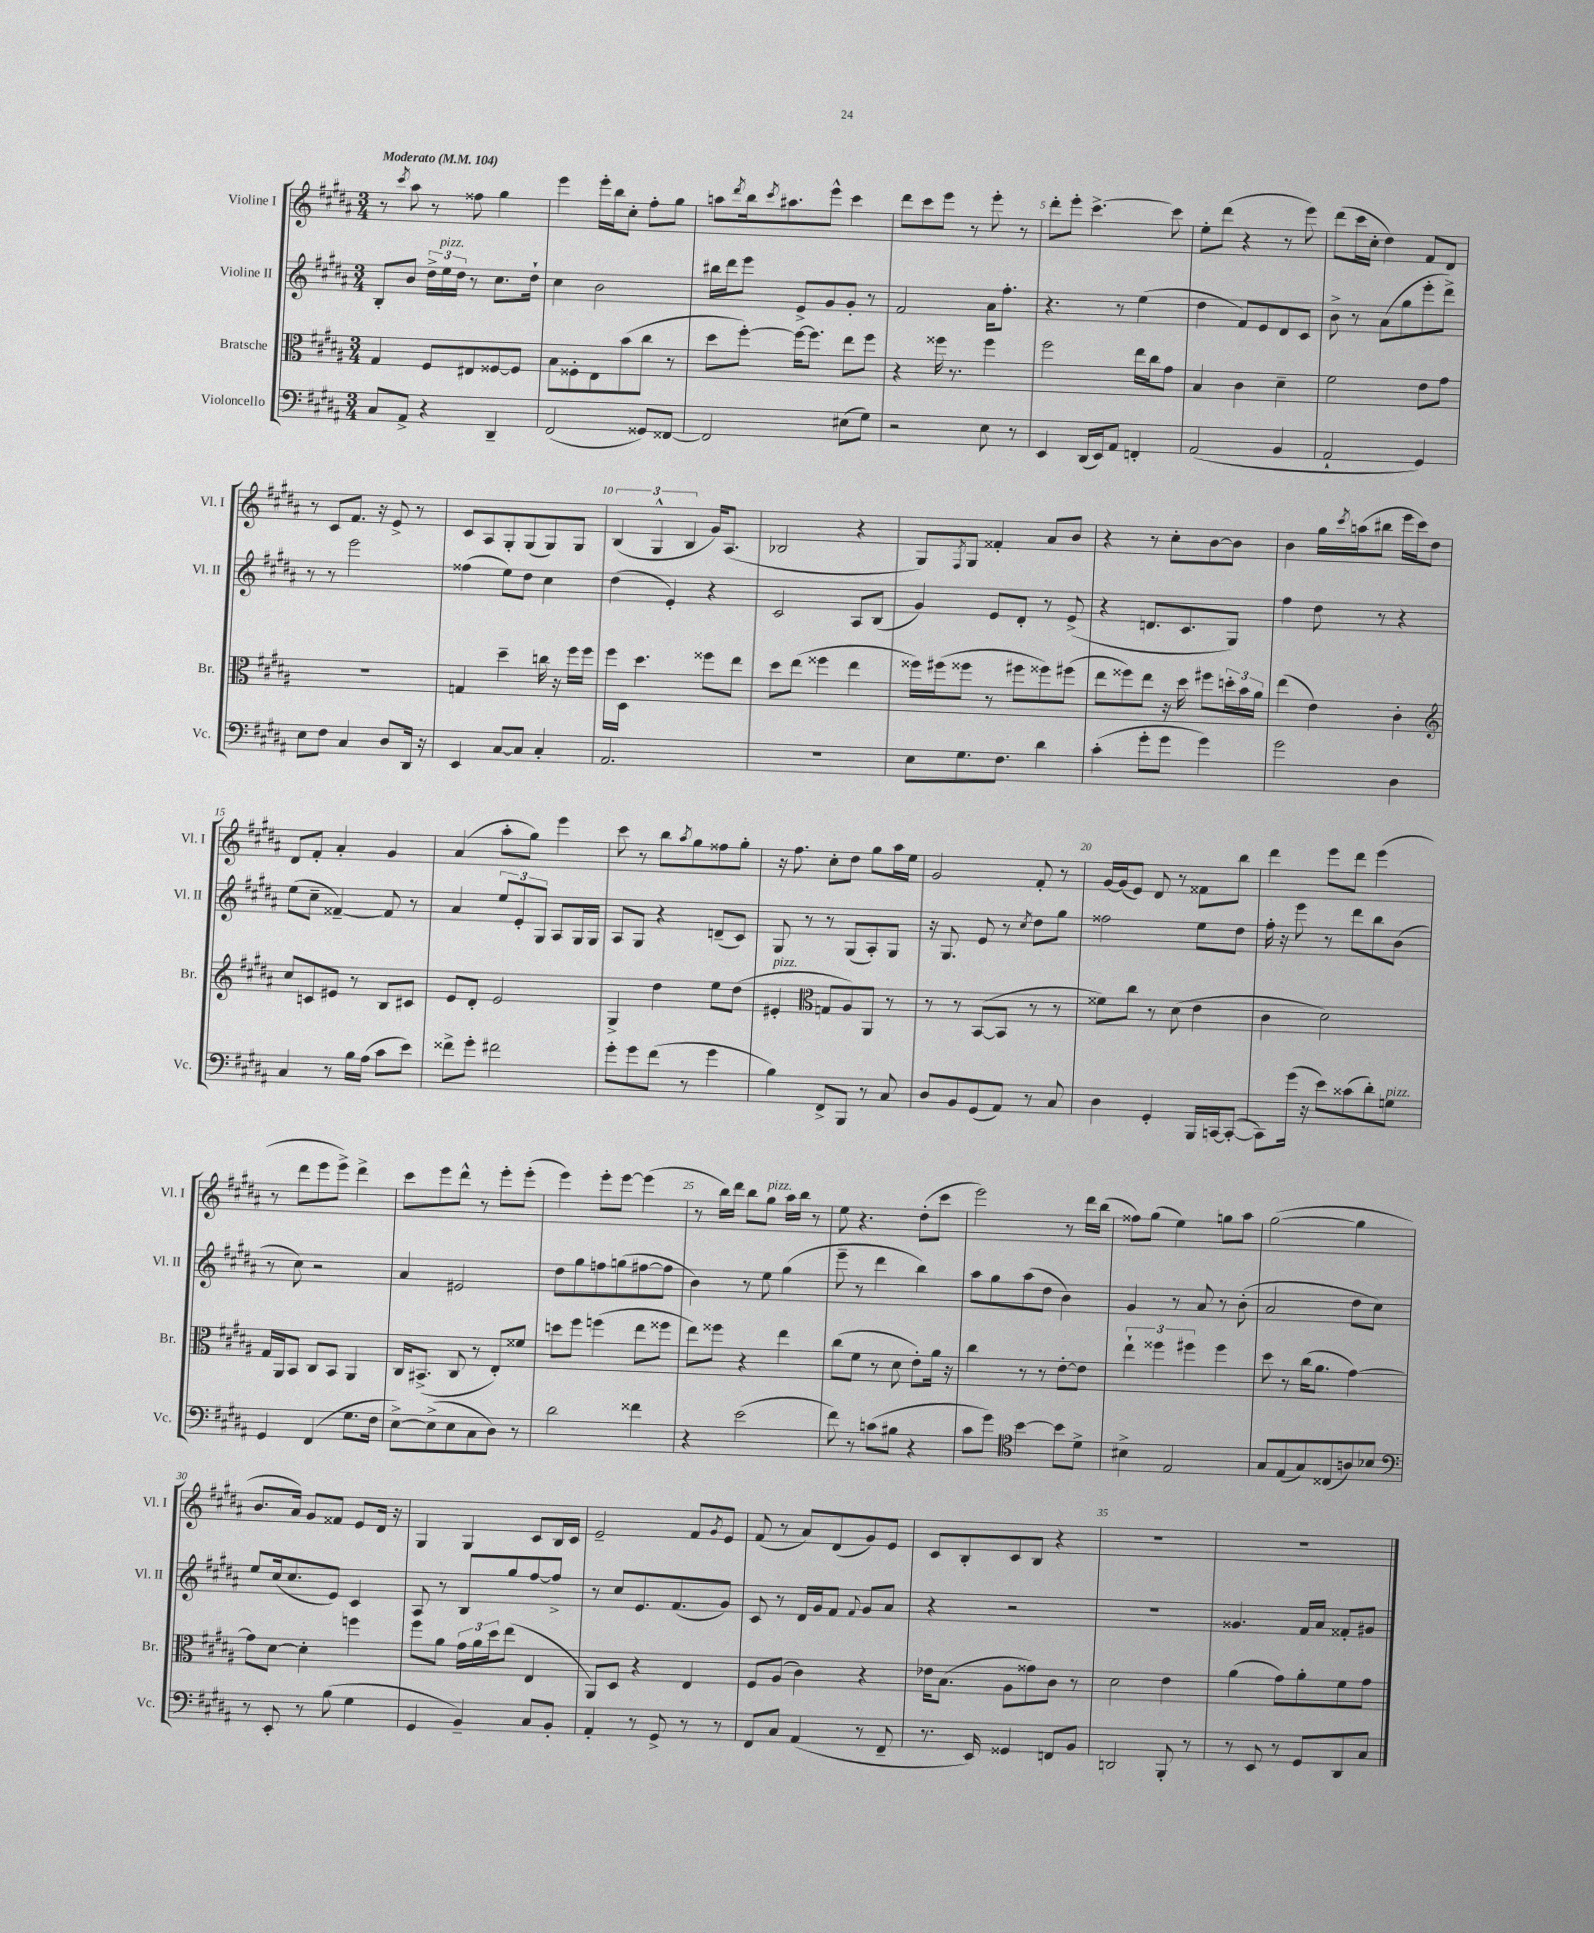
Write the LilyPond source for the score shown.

<<
\new StaffGroup <<
\new Staff = "s0" \with { instrumentName = "Violine I" shortInstrumentName = "Vl. I" } {
    \clef treble \key b \major \numericTimeSignature \time 3/4 \tempo "Moderato" 4 = 104
    r8 \acciaccatura { cis'''8 } ais''8 r8 fisis''8 gis''4 |
    e'''4 e'''16-. b''16 cis''8-. fis''8-. gis''8 |
    a''8 \acciaccatura { dis'''8 } b''16 \acciaccatura { cis'''8 } ais''8. e'''8-^ cis'''4 |
    dis'''8 cis'''8 e'''8 r8 e'''8-. r8 |
    dis'''8-. e'''8-. cis'''4.~-> cis'''8 |
    e''8-. dis'''8( r4 r8 e'''8) |
    dis'''8( cis'''16 cis''16-. dis''4) fis'8 dis'8 |
    r8 cis'8 fis'8. r16 e'8-> r8 |
    cis'8 ais8 gis8-. gis8( gis8) gis8 |
    \tuplet 3/2 { b4( gis4-^ b4 } gis'16) ais8.( |
    bes2 r4 |
    gis8) \acciaccatura { fis8 } gis8 fisis'4-. ais'8 b'8 |
    r4 r8 cis''8-. b'8~ b'8 |
    b'4 gis''16 \acciaccatura { cis'''8 } a''16( bis''8 e'''16 cis'''16) dis''8 |
    dis'8 fis'8-. ais'4-. gis'4 |
    ais'4( ais''8-. gis''8) e'''4 |
    cis'''8 r8 b''8 \acciaccatura { ais''8 } gis''8 fisis''8 gis''8-. |
    r16 fis''8. cis''8-. dis''8 gis''8 ais''16 e''16 |
    gis'2 fis'8-. r8 |
    gis'16~ gis'16( e'8) dis'8 r8 fisis'8 b''8 |
    dis'''4 e'''8 dis'''8 e'''4( |
    r8 dis'''8 e'''8 e'''8->) dis'''4-> |
    cis'''8 e'''8 dis'''8-^ r8 e'''8-. e'''8-.( |
    e'''4) e'''8-. e'''8~ e'''4( |
    r8 b''16) dis'''16 b''8 gis''8^\markup { \italic "pizz." } ais''16 b''16 r8 |
    e''8 r4. dis''8-.( cis'''8 |
    e'''2) r8 dis'''16 b''16( |
    fisis''8) gis''8( e''4) g''8 ais''8 |
    gis''2~( gis''4 |
    b'8. ais'16) gis'8 fisis'8 e'8 dis'16 r16 |
    gis4 gis4 cis'8 b16 cis'16 |
    e'2-- fis'8 \acciaccatura { gis'8 } e'8 |
    fis'8( r8 ais'8) dis'8( gis'8) e'8 |
    cis'8 b8-. cis'8 b8 r4 |
    R2. |
    R2. \bar "|." |
}
\new Staff = "s1" \with { instrumentName = "Violine II" shortInstrumentName = "Vl. II" } {
    \clef treble \key b \major \numericTimeSignature \time 3/4
    b8-. b'8 \tuplet 3/2 { dis''16-> e''16^\markup { \italic "pizz." } dis''16 } r8 cis''8. dis''16-! |
    cis''4 b'2 |
    bis''16 dis'''16 e'''8 e'8-> gis'8 gis'8-. r8 |
    fis'2 ais'16 fis''8.-. |
    r4. r8 e''4( |
    dis''4 fis'8) e'8 dis'8 cis'8 |
    b'8-> r8 ais'8( gis''8 e'''8-. dis'''8->) |
    r8 r8 e'''2 |
    fisis''4( e''8) dis''8 cis''4 |
    dis''4( e'4-.) r4 |
    cis'2 ais8 b8( |
    gis'4) e'8 dis'8-. r8 e'8->( |
    r4 d'8. cis'8. gis8) |
    fis''4 dis''8 r8 r4 |
    e''8( cis''8-- fisis'4~--) fisis'8 r8 |
    ais'4 \tuplet 3/2 { e''8 e'8-. gis8 } ais8 gis16 gis16 |
    ais8 gis8 r4 d'8--( cis'8) |
    gis8 r8 r8 gis8( ais8-.) gis8 |
    r16 gis8. e'8 r8 \acciaccatura { cis''8 } dis''8 gis''8 |
    fisis''2 e''8 dis''8 |
    fis''16-. r16 e'''8 r8 dis'''8 b''8 b'8( |
    r8 cis''8) r2 |
    ais'4 eis'2 |
    dis''8 gis''8 f''8 g''8( fis''8~ fis''8 |
    b'4) r8 e''8 gis''4( |
    e'''8-- r8 dis'''4 b''4) |
    ais''8 gis''8 ais''8( dis''8 b'4) |
    gis'4 r8 ais'8 r8 b'8-.( |
    ais'2 dis''8 cis''8) |
    e''8 cis''16( cis''8. e'8) cis'4 |
    ais8 r8 b8 gis''8 fis''8~ fis''8-> |
    r8 cis''8 e'8. fis'8.( gis'8) |
    cis'8 r8 dis'16 gis'16 fis'8 \appoggiatura { fis'8 } gis'8 ais'8 |
    r4 r2 |
    R2. |
    gisis'4. fis'16 ais'16 fisis'8-. gis'8 \bar "|." |
}
\new Staff = "s2" \with { instrumentName = "Bratsche" shortInstrumentName = "Br." } {
    \clef alto \key b \major \numericTimeSignature \time 3/4
    gis4 fis8 eis8 fisis8~ fisis8 |
    b8 fisis8-. e8 b'8( cis''8 r8 |
    dis''8 fis''8~-.) fis''16~ fis''8. e''8 fis''8 |
    r4 fisis''16 r8. fisis''4 |
    fis''2 e''16 cis''16 gis'8 |
    b4 cis'4 dis'4-- |
    fis'2 e'8 gis'8 |
    R2. |
    g4 dis''4-- c''16 r16 fis''16 fis''16 |
    fis''16 dis16 dis''4. fisis''8 e''8 |
    dis''8 e''8( fisis''4 e''4 |
    fisis''16) fis''16( fisis''8 r8 fis''8 fisis''8) fis''8( |
    e''8 fisis''8) e''8 r16 dis''16 fis''8 \tuplet 3/2 { d''16-. b'16 ais'16 } |
    e''4( e'4) cis'4-. |
    \clef treble cis''8 c'8 eis'8 r8 b8 cis'8 |
    e'8 dis'8-. e'2 |
    gis4-> dis''4 e''8 dis''8( |
    eis'4-.^\markup { \italic "pizz." } \clef alto g8 ais8) ais,8 r8 |
    r8 r8 b,8~( b,8 r8 r8 |
    fisis'8) cis''8 r8 dis'8( e'4 |
    cis'4 dis'2) |
    gis16 ais,16 b,8 cis8 b,8 ais,4 |
    cis16 bis,8.->( cis8 r8 e8-.) fisis'8 |
    d''8 fis''8 f''4( e''8 fisis''8 |
    e''8) fisis''8 r4 e''4 |
    cis''8( fis'8 r8 dis'8 e'8-.) ais'16 r16 |
    cis''4 r8 r8 e'8~-. e'8 |
    \tuplet 3/2 { e''4-! fisis''4 fis''4 } fis''4 |
    dis''8 r8 cis''16( ais'8. gis'4~) |
    gis'8 dis'8~ dis'4-. f''4 |
    fis''8 ais'8 \tuplet 3/2 { gis'16 ais'16 dis''16 } e''8( e4 |
    ais,8) dis8 r4 e4 |
    fis8 ais8( cis'4) r4 |
    ees'16 b8.( ais8 gisis'8) cis'8 r8 |
    dis'2 e'4 |
    ais'4( gis'8) ais'8-. fis'8 gis'8 \bar "|." |
}
\new Staff = "s3" \with { instrumentName = "Violoncello" shortInstrumentName = "Vc." } {
    \clef bass \key b \major \numericTimeSignature \time 3/4
    cis8 ais,8-> r4 dis,4-- |
    fis,2( gisis,8) fisis,8~ |
    fisis,2 eis8( gis8) |
    r2 e8 r8 |
    e,4 dis,16( e,16) ais,8 f,4-. |
    ais,2( b,4 |
    ais,2-! gis,4) |
    e8 fis8 cis4 dis8 dis,16 r16 |
    e,4 cis8~ cis8 cis4-. |
    ais,2. |
    R2. |
    e8 gis8. fis8. dis'4 |
    cis'4-.( gis'8-. gis'8 gis'4) |
    gis'2 dis4 |
    cis4 r8 b16 ais16( cis'8 e'8) |
    fisis'8-> gis'8-. fis'2 |
    gis'8-. gis'8 fis'8( r8 gis'4 |
    b4) fis,8-> b,,8 r8 cis8 |
    dis8 b,8 gis,8( ais,8) r8 cis8 |
    dis4 gis,4-. b,,16 c,16~ c,8~-.( |
    c,8) gis'16( r16 e'8) cisis'8( dis'8-.) g8^\markup { \italic "pizz." } |
    gis,4 fis,4( gis8. fis16 |
    e8~->) e8->( e8 cis8 dis8) r8 |
    dis'2 fisis'4 |
    r4 e'2( |
    fis'8) r8 c'8( bis8 r4 |
    cis'8 gis'8) \clef tenor b'4~ b'8 dis'8-> |
    bis4-> e2 |
    gis8 e8( gis8) cisis8( a8) bes8 |
    \clef bass r8 e,8-. r8 b8( gis4 |
    gis,4 b,4--) cis8 b,8-. |
    ais,4-. r8 gis,8-> r8 r8 |
    fis,8 cis8 ais,4( r8 fis,8-- |
    r8. e,16) gisis,4 f,8 b,8 |
    d,2 b,,8-. r8 |
    r8 e,8 r8 gis,8 dis,8 cis8 \bar "|." |
}
>>
>>
\layout { \context { \Score \override BarNumber.break-visibility = ##(#f #t #t) barNumberVisibility = #(every-nth-bar-number-visible 5) } }
